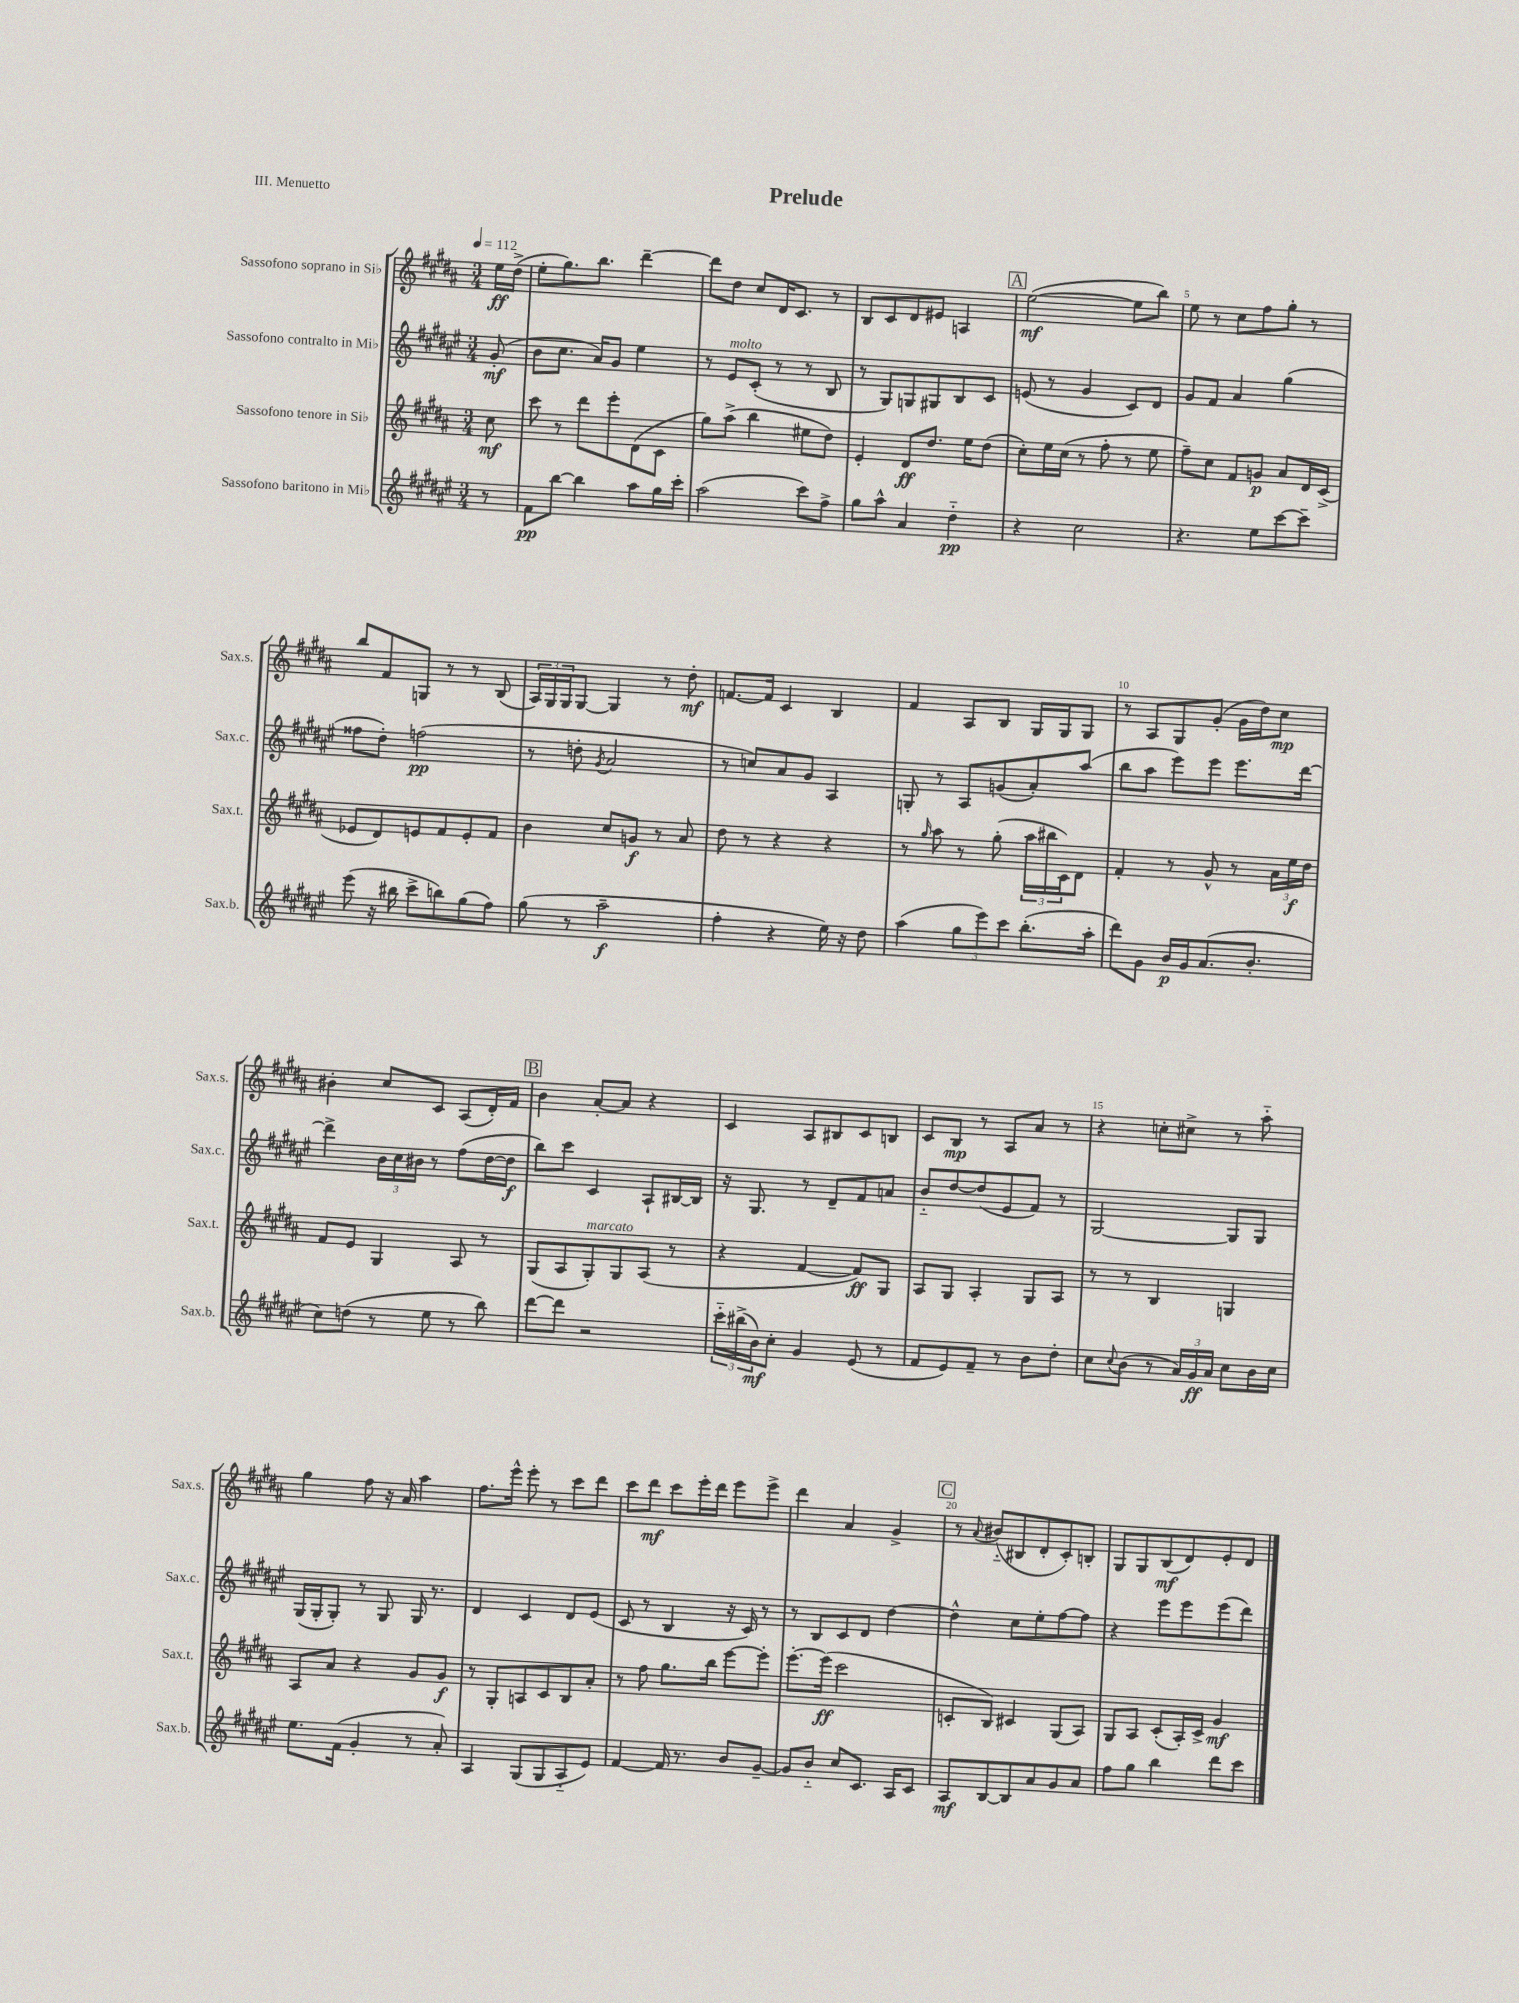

**kern	**dynam	**kern	**dynam	**kern	**dynam	**kern	**dynam
*part4	*part4	*part3	*part3	*part2	*part2	*part1	*part1
*staff4	*staff4	*staff3	*staff3	*staff2	*staff2	*staff1	*staff1
*I"Sassofono baritono in Mi♭	*	*I"Sassofono tenore in Si♭	*	*I"Sassofono contralto in Mi♭	*	*I"Sassofono soprano in Si♭	*
*I'Sax.b.	*	*I'Sax.t.	*	*I'Sax.c.	*	*I'Sax.s.	*
*clefG2	*	*clefG2	*	*clefG2	*	*clefG2	*
*k[f#c#g#d#a#e#]	*	*k[f#c#g#d#a#]	*	*k[f#c#g#d#a#e#]	*	*k[f#c#g#d#a#]	*
*M3/4	*	*M3/4	*	*M3/4	*	*M3/4	*
*MM112	*	*MM112	*	*MM112	*	*MM112	*
=	=	=	=	=	=	=	=
8r	.	8cc#\	mf	(8g#'/	mf	16ee\LL	ff
.	.	.	.	.	.	(16dd#^\JJ	.
=1	=1	=1	=1	=1	=1	=1	=1
8f#\L	pp	8ccc#\	.	8b\L	.	8ee'\L	.
[8bb\J	.	8r	.	8.cc#\J	.	8.gg#\)	.
4bb\]	.	8ddd#\L	.	.	.	.	.
.	.	.	.	16a#/KL)	.	8.bb\J	.
.	.	8eee'\	.	8g#/J	.	.	.
8aa#\L	.	(8d#\	.	4ee#\	.	[4ddd#~\	.
16gg#\L	.	8c#\J	.	.	.	.	.
16ccc#'\JJ	.	.	.	.	.	.	.
=2	=2	=2	=2	=2	=2	=2	=2
(2aa#\	.	8gg#\L)	.	8r	.	8ddd#\L]	.
!	!	!	!	!LO:TX:a:i:t=molto	!	!	!
.	.	(8aa#^\J	.	8e#/L	.	8dd#\J	.
.	.	4bb\	.	(8c#'/J	.	8cc#/L	.
.	.	.	.	8r	.	16d#/K	.
.	.	.	.	.	.	8.c#/J	.
8ccc#\L)	.	8ee#X\L	.	8r	.	.	.
8ff#^\J	.	8dd#\J)	.	8B/	.	8r	.
=3	=3	=3	=3	=3	=3	=3	=3
8gg#\L	.	4e'/	.	8r	.	8B/L	.
8aa#^^\J	.	.	.	8G#/L)	.	8c#/	.
4a#/	.	8d#/L	ff	8Gn/	.	8d#/	.
.	.	8.dd#/J	.	8G#X/	.	8e#X/J	.
4dd#\	pp	.	.	8B/	.	4An/	.
.	.	16ee\KL	.	.	.	.	.
.	.	(8dd#\J	.	8c#/J	.	.	.
!!LO:REH:place=s1:t=A
=4	=4	=4	=4	=4	=4	=4	=4
4r	.	8cc#'\L)	.	(8en/	.	([2ee\	mf
.	.	16ee\L	.	8r	.	.	.
.	.	(16cc#\JJ	.	.	.	.	.
2cc#\	.	8r	.	4g#/	.	.	.
.	.	8ff#'\	.	.	.	.	.
.	.	8r	.	8c#/L)	.	8ee\L]	.
.	.	8ee\	.	8d#/J	.	8bb\J)	.
=5	=5	=5	=5	=5	=5	=5	=5
4.r	.	8ff#~\L)	.	8g#/L	.	8ee\	.
.	.	8cc#\J	.	8f#/J	.	8r	.
.	.	8f#/L	.	4a#/	.	8cc#\L	.
8ee#\L	.	8gn/J	p	.	.	8ff#\	.
[8ccc#\	.	8a#/L	.	(4gg#\	.	8gg#'\J	.
8ccc#~\J]	.	16d#/L	.	.	.	8r	.
.	.	(16c#^/JJ	.	.	.	.	.
!!LO:LB:g=z
=6	=6	=6	=6	=6	=6	=6	=6
(8eee#\	.	8e-X/L	.	8ff##X\L	.	8bb/L	.
16r	.	8d#/)	.	8dd#'\J)	.	8f#/	.
16bb#X\	.	.	.	.	.	.	.
8ccc#^\L	.	8en/	.	(2ffn\	pp	8Gn/J	.
8bbn\)	.	8f#/	.	.	.	8r	.
(8gg#\	.	8e'/	.	.	.	8r	.
8ff#\J)	.	8f#/J	.	.	.	(8B/	.
=7	=7	=7	=7	=7	=7	=7	=7
(8gg#\	.	4b\	.	8r	.	24A#/LL)	.
.	.	.	.	.	.	24G#/	.
.	.	.	.	.	.	24G#/J	.
8r	.	.	.	8ddn'\	.	[8G#/J	.
.	.	.	.	8qg#/	.	.	.
2aa#~\	f	8cc#/L	.	2a#/	.	4G#/]	.
.	.	8gn/J	f	.	.	.	.
.	.	8r	.	.	.	8r	.
.	.	8a#/	.	.	.	8dd#'\	mf
=8	=8	=8	=8	=8	=8	=8	=8
4ff#'\	.	8dd#\	.	8r	.	[8.fn/L	.
.	.	8r	.	8ccn/L)	.	.	.
.	.	.	.	.	.	16f/Jk]	.
4r	.	4r	.	8a#/	.	4c#/	.
.	.	.	.	8g#/J	.	.	.
16ee#\)	.	4r	.	4A#/	.	4B/	.
16r	.	.	.	.	.	.	.
8dd#\	.	.	.	.	.	.	.
=9	=9	=9	=9	=9	=9	=9	=9
(4aa#\	.	8r	.	8Gn'/	.	4f#/	.
.	.	16qqgg#/	.	.	.	.	.
.	.	8aa#\	.	8r	.	.	.
12gg#\L	.	8r	.	8A#/L	.	8A#/L	.
12eee#\)	.	.	.	.	.	.	.
.	.	(8gg#'\	.	(8gn/	.	8B/J	.
12ccc#\J	.	.	.	.	.	.	.
(8.bb'\L	.	24aa#\LL	.	8a#'/)	.	16G#/LL	.
.	.	24bb#X\	.	.	.	.	.
.	.	.	.	.	.	16G#/J	.
.	.	24c#\J)	.	.	.	.	.
.	.	8d#\J	.	(8aa#/J	.	8G#/J	.
16aa#'\Jk	.	.	.	.	.	.	.
=10	=10	=10	=10	=10	=10	=10	=10
8ddd#\L)	.	4f#'/	.	8bb\L	.	8r	.
8g#\J	.	.	.	8aa#\J	.	8A#/L	.
16b/LL	p	8r	.	8eee#\L)	.	8G#/	.
16g#/J	.	.	.	.	.	.	.
(8.a#/	.	8g#^^/	.	8eee#\J	.	(8g#'/J	.
.	.	8r	.	8.eee#\L	.	16g#\LL	.
8.b'/J	.	.	.	.	.	16dd#\J)	.
.	.	24a#\LL	.	.	.	8cc#\J	mp
.	.	24ee\	f	.	.	.	.
.	.	.	.	[16ddd#\Jk	.	.	.
.	.	24dd#\JJ	.	.	.	.	.
!!LO:LB:g=z
=11	=11	=11	=11	=11	=11	=11	=11
8cc#\L)	.	8f#/L	.	4ddd#^\]	.	4b#X'\	.
(8ddn\J	.	8e/J	.	.	.	.	.
8r	.	4G#/	.	24b\LL	.	8cc#/L	.
.	.	.	.	24cc#\	.	.	.
.	.	.	.	24b#X\JJ	.	.	.
8ee#\	.	.	.	8r	.	8c#/J	.
8r	.	8A#/	.	(8ff#\L	.	(8A#/L	.
8bb\)	.	8r	.	[16dd#\L	.	16d#'/L)	.
.	.	.	.	16dd#\JJ]	f	16f#/JJ	.
!!LO:REH:place=s1:t=B
=12	=12	=12	=12	=12	=12	=12	=12
[8ddd#\L	.	(8G#/L	.	8bb\L)	.	4b\	.
8ddd#\J]	.	8A#/	.	8ccc#\J	.	.	.
!	!	!LO:TX:a:i:t=marcato	!	!	!	!	!
2r	.	8G#'/)	.	4c#/	.	[8a#'/L	.
.	.	8G#/	.	.	.	8a#/J]	.
.	.	(8A#/J	.	8A#`/L	.	4r	.
.	.	8r	.	[16B#X/L	.	.	.
.	.	.	.	16B#/JJ]	.	.	.
=13	=13	=13	=13	=13	=13	=13	=13
24ccc#\LL	.	4r	.	16r	.	4c#/	.
(24bb#X^\	.	.	.	.	.	.	.
.	.	.	.	8.G#/	.	.	.
24b\J)	mf	.	.	.	.	.	.
8cc#'\J	.	.	.	.	.	.	.
4g#/	.	[4f#/	.	8r	.	8A#/L	.
.	.	.	.	8d#~/L	.	8B#X/	.
(8e#/	.	8f#/L])	ff	8f#/	.	8c#/	.
8r	.	8G#/J	.	8an/J	.	8Bn/J	.
=14	=14	=14	=14	=14	=14	=14	=14
8f#/L	.	8A#/L	.	8b/L	.	8c#/L	.
8e#/)	.	8G#/J	.	[8dd#/	.	8B/J	mp
8f#~/J	.	4A#'/	.	(8dd#/]	.	8r	.
8r	.	.	.	8e#/	.	8A#/L	.
8b\L	.	8G#/L	.	8f#/J)	.	8a#/J	.
8dd#'\J	.	8A#/J	.	8r	.	8r	.
=15	=15	=15	=15	=15	=15	=15	=15
8cc#\L	.	8r	.	[2G#/	.	4r	.
8qqcc#/	.	.	.	.	.	.	.
(8b\J	.	8r	.	.	.	.	.
8r	.	4B/	.	.	.	8ccn'\L	.
24a#/LL)	.	.	.	.	.	8cc#X^\J	.
24g#/	ff	.	.	.	.	.	.
24a#/JJ	.	.	.	.	.	.	.
8cc#\L	.	4Gn/	.	8G#/L]	.	8r	.
16b\L	.	.	.	8G#/J	.	8aa#\	.
16cc#\JJ	.	.	.	.	.	.	.
!!LO:LB:g=z
=16	=16	=16	=16	=16	=16	=16	=16
8.ee#\L	.	8A#/L	.	(16G#/LL	.	4gg#\	.
.	.	.	.	16G#'/J	.	.	.
.	.	8a#/J	.	8G#'/J)	.	.	.
(16f#\Jk	.	.	.	.	.	.	.
4g#'/	.	4r	.	8r	.	8ff#\	.
.	.	.	.	8G#/	.	16r	.
.	.	.	.	.	.	16a#/	.
8r	.	8g#/L	.	16G#/	.	4aa#\	.
.	.	.	.	8.r	.	.	.
8a#'/)	.	8g#/J	f	.	.	.	.
=17	=17	=17	=17	=17	=17	=17	=17
4A#/	.	8r	.	4d#/	.	8.ff#\L	.
.	.	8G#'/L	.	.	.	.	.
.	.	.	.	.	.	16eee^^\Jk	.
(8G#/L	.	8An/	.	4c#/	.	8eee'\	.
8G#/	.	8c#/	.	.	.	8r	.
8A#/	.	8B/	.	8d#/L	.	8ccc#\L	.
8e#/J)	.	8a#'/J	.	(8e#/J	.	8ddd#\J	.
=18	=18	=18	=18	=18	=18	=18	=18
[4f#/	.	8r	.	8c#/	.	8ccc#\L	.
.	.	8ff#\	.	8r	.	8ddd#\J	mf
16f#/]	.	8.gg#\L	.	4B/	.	8ccc#\L	.
8.r	.	.	.	.	.	.	.
.	.	.	.	.	.	16eee'\L	.
.	.	16bb\Jk	.	.	.	16ddd#\JJ	.
8b/L	.	[8eee\L	.	16r	.	8eee\L	.
.	.	.	.	16c#/)	.	.	.
[8g#~/J	.	8eee'\J]	.	8r	.	8eee^\J	.
=19	=19	=19	=19	=19	=19	=19	=19
8g#/L]	.	[8.eee'\L	.	8r	.	4ddd#\	.
8b/J	.	.	.	8B/L	.	.	.
.	.	(16eee\Jk]	ff	.	.	.	.
8cc#/L	.	2ccc#\	.	8c#/	.	4a#/	.
8.c#/J	.	.	.	8d#/J	.	.	.
.	.	.	.	[4dd#\	.	4g#^/	.
16A#/KL	.	.	.	.	.	.	.
8c#/J	.	.	.	.	.	.	.
!!LO:REH:place=s1:t=C
=20	=20	=20	=20	=20	=20	=20	=20
8A#/L	mf	8cn'/L	.	4dd#^^\]	.	8r	.
.	.	.	.	.	.	8qqa#/	.
[8B/	.	8B/J)	.	.	.	(8b#X/L	.
8B/]	.	4c#X/	.	8cc#\L	.	8B#X/	.
8a#/	.	.	.	8ee#'\	.	8d#'/	.
8g#/	.	(8G#/L	.	[8ff#\	.	8c#'/)	.
8a#/J	.	8A#/J)	.	8ff#\J]	.	8Bn'/J	.
=21	=21	=21	=21	=21	=21	=21	=21
8ff#\L	.	8G#/L	.	4r	.	8G#/L	.
8gg#\J	.	8A#/J	.	.	.	8G#/	.
4bb\	.	(8c#'/L	.	8eee#\L	.	(8B/	mf
.	.	16A#'/L)	.	8eee#\	.	8d#/)	.
.	.	16c#^/JJ	.	.	.	.	.
8ddd#\L	.	4g#/	mf	(8eee#\	.	8e'/	.
8ccc#\J	.	.	.	8ddd#\J)	.	8d#/J	.
==	==	==	==	==	==	==	==
*-	*-	*-	*-	*-	*-	*-	*-
